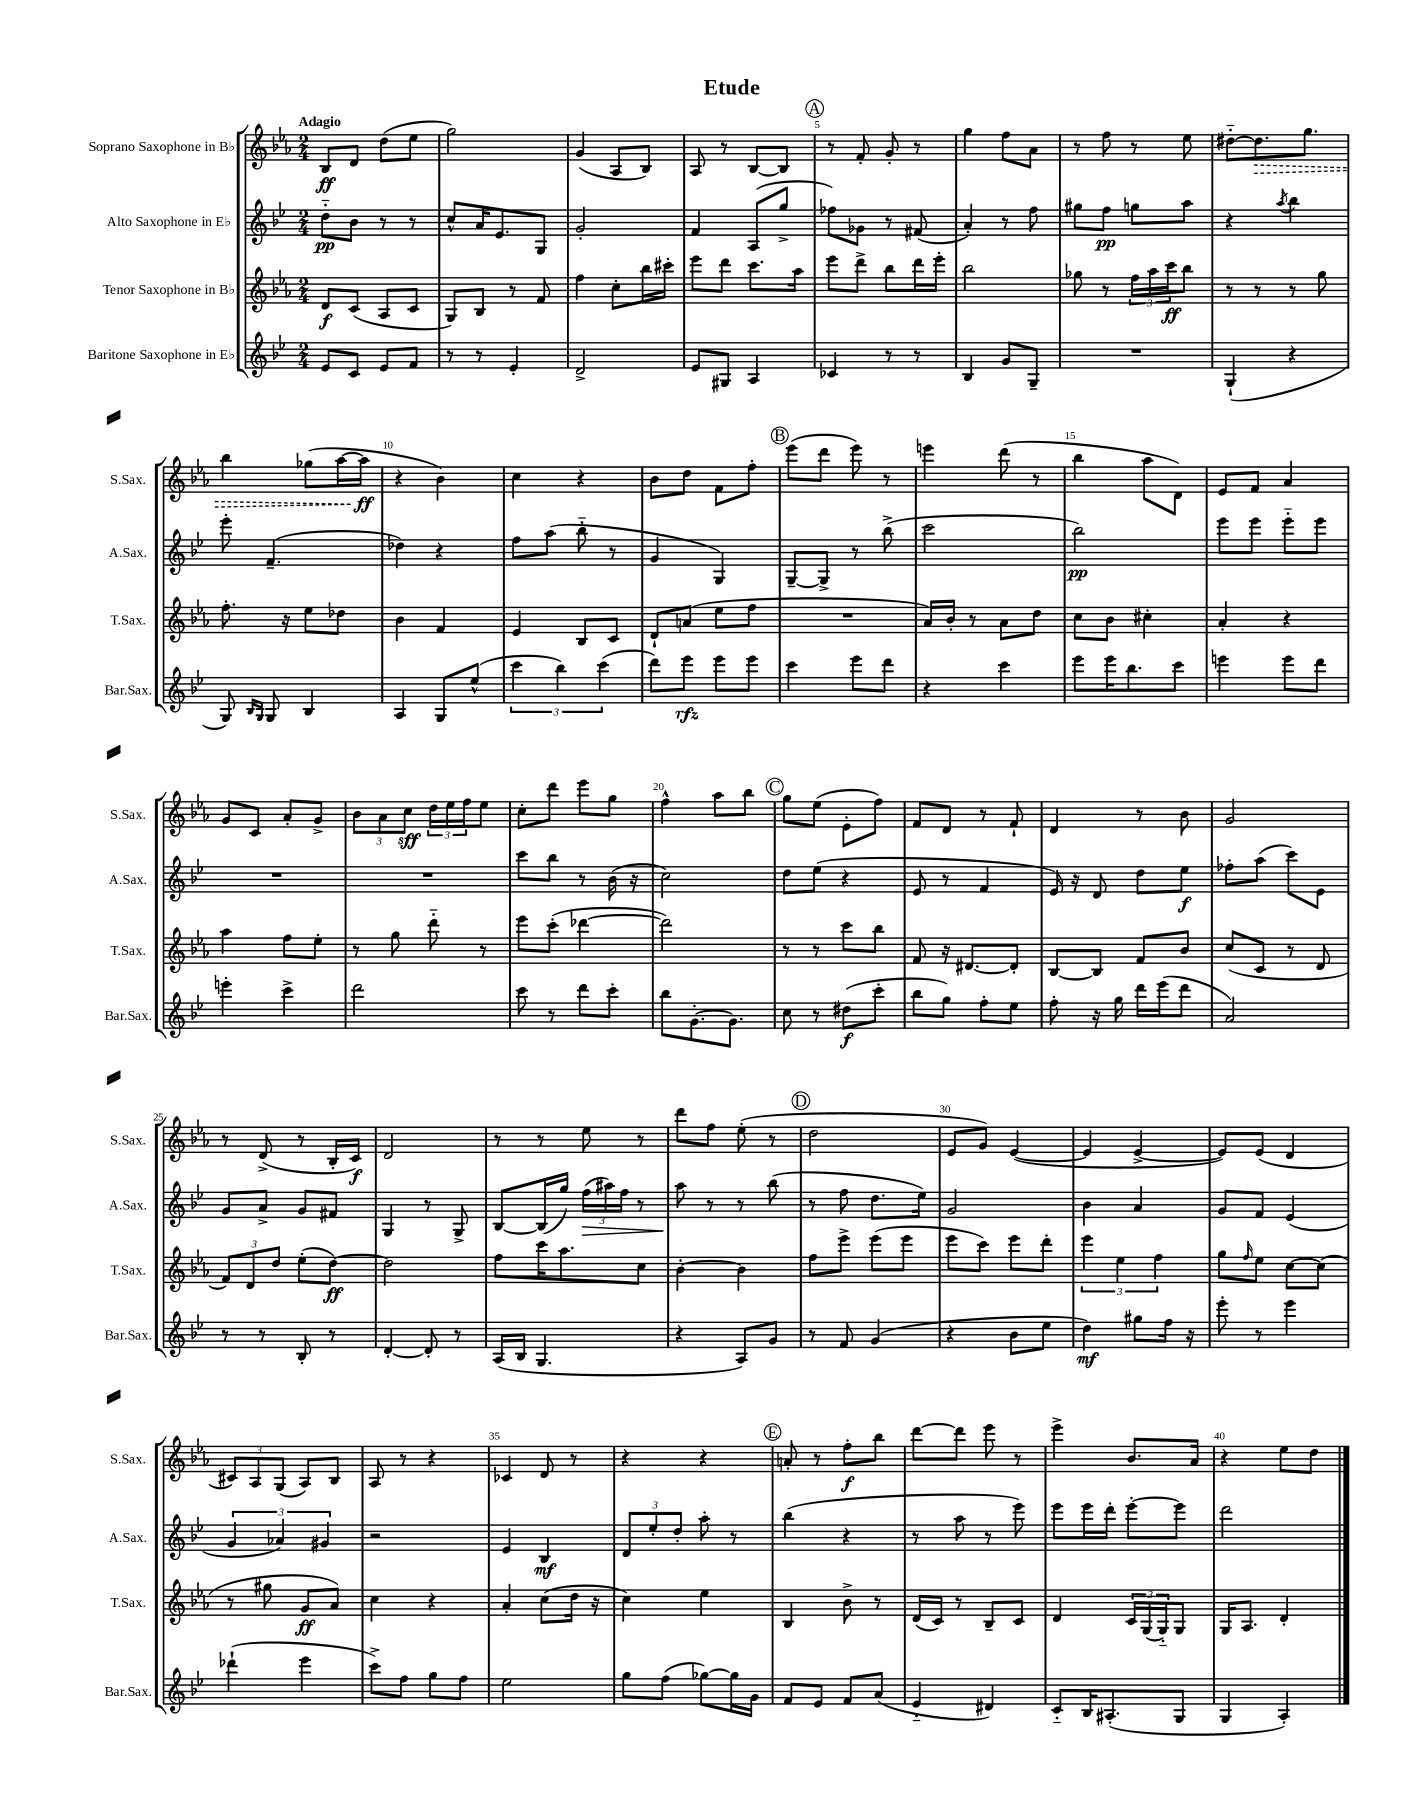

**kern	**kern	**kern	**kern
*staff4	*staff3	*staff2	*staff1
*clefG2	*clefG2	*clefG2	*clefG2
*k[b-e-]	*k[b-e-a-]	*k[b-e-]	*k[b-e-a-]
*M2/4	*M2/4	*M2/4	*M2/4
8e-	8d	8dd'~	8B-
8c	(8c	8b-	8d
8e-	8A-	8r	(8dd
8f	8c	8r	8ee-
=	=	=	=
8r	8G)	8cc^^	2gg)
8r	8B-	16a	.
.	.	8.e-	.
4e-'	8r	.	.
.	8f	8G	.
=	=	=	=
2d^	4ff	2g'	(4g
.	8cc'	.	8A-
.	16bb-	.	8B-)
.	16ccc#'	.	.
=	=	=	=
8e-	8eee-	4f	8A-
8G#	8ddd	.	8r
4A	8.ccc	(8A	[8B-
.	.	8gg^	8B-]
.	16aa-	.	.
=	=	=	=
4c-	8eee-	8ff-)	8r
.	8ddd^	8g-	8f'
8r	8bb-	8r	8g'
8r	16ddd	(8f#	8r
.	16eee-'	.	.
=	=	=	=
4B-	2bb-	4a')	4gg
8g	.	8r	8ff
8G~	.	8ff	8a-
=	=	=	=
2r	8gg-	8gg#	8r
.	8r	8ff	8ff
.	24ff	8gg	8r
.	24aa-	.	.
.	24ccc	.	.
.	8bb-	8aa	8ee-
=	=	=	=
(4G`	8r	4r	[8dd#'~
.	8r	.	8.dd#]
.	.	8qaa	.
4r	8r	4bb-	.
.	.	.	8.gg
.	8gg	.	.
=	=	=	=
8G)	8.ff'	8eee-'	4bb-
16qqB-	.	.	.
16qqG	.	.	.
8G	.	(4.f~	.
.	16r	.	.
4B-	8ee-	.	(8gg-
.	8dd-	.	[16aa-
.	.	.	16aa-]
=	=	=	=
4A	4b-	4dd-)	4r
8G	4f	4r	4b-)
(8ee-^^	.	.	.
=	=	=	=
6ccc	4e-	8ff	4cc
.	.	(8aa	.
6bb-)	.	.	.
.	8B-	8bb-'~	4r
(6ccc	.	.	.
.	8c	8r	.
=	=	=	=
8ddd)	8d`	4g	8b-
8eee-	(8a	.	8dd
8eee-	8ee-	4G)	8f
8eee-	8ff	.	8ff'
=	=	=	=
4ccc	2r	[8G~	(8eee-
.	.	8G^]	8ddd
8eee-	.	8r	8eee-)
8ddd	.	(8bb-^	8r
=	=	=	=
4r	16a-)	2ccc	4eee
.	16b-'	.	.
.	8r	.	.
4ccc	8a-	.	(8ddd
.	8dd	.	8r
=	=	=	=
8eee-	8cc	2bb-)	4bb-
16eee-	8b-	.	.
8.bb-	.	.	.
.	4cc#'	.	8aa-
8ccc	.	.	8d)
=	=	=	=
4eee	4a-'	8eee-	8e-
.	.	8eee-	8f
8eee	4r	8eee-'~	4a-
8ddd	.	8eee-	.
=	=	=	=
4eee'	4aa-	2r	8g
.	.	.	8c
4ccc^	8ff	.	8a-'
.	8ee-'	.	8g^
=	=	=	=
2ddd	8r	2r	12b-
.	.	.	12a-
.	8gg	.	.
.	.	.	12cc
.	8ddd'~	.	24dd
.	.	.	24ee-
.	.	.	24ff
.	8r	.	8ee-
=	=	=	=
8ccc	8eee-	8ccc	8cc'
8r	(8ccc'	8bb-	8ddd
8ddd	[4ddd-	8r	8eee-
8ccc'	.	(16b-	8gg
.	.	16r	.
=	=	=	=
8bb-	2ddd-])	2cc)	4ff^^
[8.g'	.	.	.
.	.	.	8aa-
8.g]	.	.	.
.	.	.	8bb-
=	=	=	=
8cc	8r	8dd	8gg
8r	8r	(8ee-	(8ee-
(8dd#	8ccc	4r	8e-'
8ccc'	8bb-	.	8ff)
=	=	=	=
8bb-	8f	8e-	8f
8gg)	16r	8r	8d
.	[8.d#	.	.
8ff'	.	4f	8r
8ee-	8d#']	.	8f`
=	=	=	=
8ff'	[8B-	16e-)	4d
.	.	16r	.
16r	8B-]	8d	.
16gg	.	.	.
16ddd	8f	8dd	8r
(16eee-	.	.	.
8ddd	8b-	8ee-	8b-
=	=	=	=
2a)	(8cc	8ff-'	2g
.	8c	(8aa	.
.	8r	8ccc)	.
.	8d	8e-	.
=	=	=	=
8r	12f)	8g	8r
.	12d	.	.
8r	.	8a^	(8d^
.	12dd	.	.
8B-'	(8ee-'	8g	8r
8r	[8dd)	8f#	16B-'
.	.	.	16c)
=	=	=	=
[4d'	2dd]	4G	2d
8d']	.	8r	.
8r	.	8G^	.
=	=	=	=
(16A	8ff	[8B-	8r
16B-	.	.	.
4.G	16ccc	(16B-]	8r
.	8.aa-	16gg)	.
.	.	(24ff	8ee-
.	.	24aa#)	.
.	.	24ff	.
.	8cc	8r	8r
=	=	=	=
4r	[4b-'	8aa	8ddd
.	.	8r	8ff
8A)	4b-]	8r	(8ee-'
8g	.	(8bb-	8r
=	=	=	=
8r	8ff	8r	2dd
8f	8eee-^	8ff	.
(4g	(8eee-	8.dd	.
.	8eee-	.	.
.	.	16ee-)	.
=	=	=	=
4r	8eee-	2g	8e-
.	8ccc)	.	8g)
8b-	8eee-	.	([4e-
8ee-	8ddd'	.	.
=	=	=	=
4dd)	6eee-	4b-	4e-]
.	6ee-	.	.
8gg#	.	4a	[4e-^
.	6ff	.	.
16ff	.	.	.
16r	.	.	.
=	=	=	=
8eee-'	8gg	8g	8e-])
.	16qqff	.	.
8r	8ee-	8f	(8e-
4eee-	[8cc	(4e-	4d
.	(8cc]	.	.
=	=	=	=
(4ddd-`	8r	6g	12c#)
.	.	.	12A-
.	8gg#	.	.
.	.	6a-)	(12G
4eee-	8g	.	8A-)
.	.	6g#	.
.	8a-)	.	8B-
=	=	=	=
8ccc^)	4cc	2r	8A-
8ff	.	.	8r
8gg	4r	.	4r
8ff	.	.	.
=	=	=	=
2ee-	4a-'	4e-	4c-
.	(8cc	4B-	8d
.	16dd	.	8r
.	16r	.	.
=	=	=	=
8gg	4cc)	12d	4r
.	.	12ee-'	.
(8ff	.	.	.
.	.	12dd'	.
[8gg-)	4ee-	8aa'	4r
16gg-]	.	8r	.
16g	.	.	.
=	=	=	=
8f	4B-	(4bb-	8a'
8e-	.	.	8r
8f	8b-^	4r	8ff'
(8a	8r	.	8bb-
=	=	=	=
4e-'~	(16d	8r	[8ddd
.	16c)	.	.
.	8r	8aa	8ddd]
4d#)	8B-~	8r	8eee-
.	8c	8eee-)	8r
=	=	=	=
8c'~	4d	8eee-	4eee-^
16B-	.	16eee-	.
(8.A#'	.	16ddd'	.
.	24c	[8eee-'	8.b-
.	(24G	.	.
.	24G'~)	.	.
8G	8G	8eee-]	.
.	.	.	16a-
=	=	=	=
4G	16G	2ddd	4r
.	8.A-	.	.
4A')	4d'	.	8ee-
.	.	.	8dd
==	==	==	==
*-	*-	*-	*-
